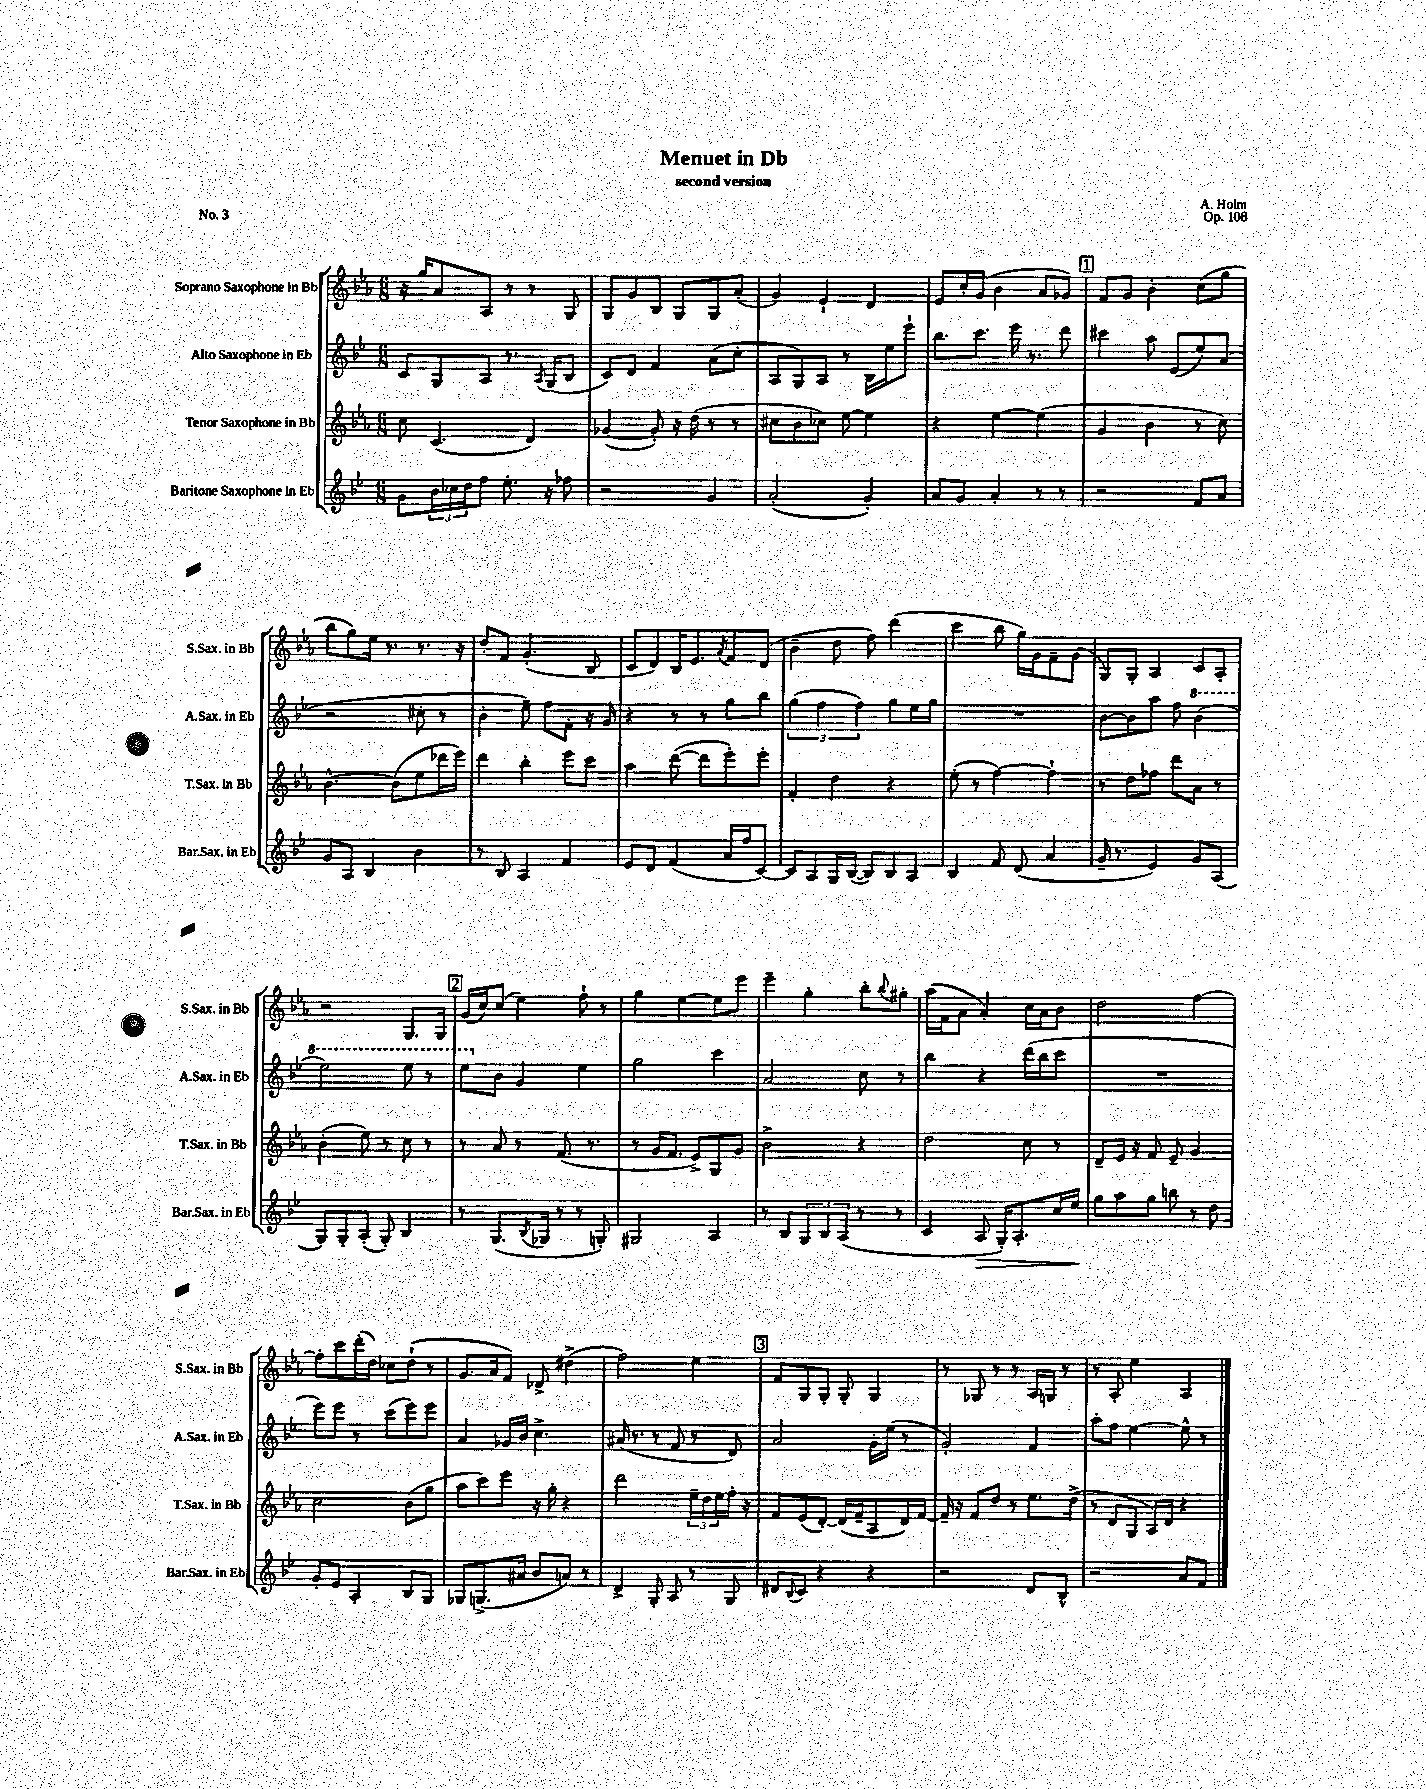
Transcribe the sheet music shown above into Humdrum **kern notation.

**kern	**kern	**kern	**kern
*staff4	*staff3	*staff2	*staff1
*clefG2	*clefG2	*clefG2	*clefG2
*k[b-e-]	*k[b-e-a-]	*k[b-e-]	*k[b-e-a-]
*M6/8	*M6/8	*M6/8	*M6/8
8g	8cc	8c	16r
.	.	.	16gg
24b-	(4.c	8G	8a-
24cc-	.	.	.
24dd	.	.	.
8ff	.	8A	8A-
8.ee-'	.	8.r	8r
.	4d)	.	8r
.	.	8qA	.
16r	.	(16G	.
8ff-	.	8B-	8G
=	=	=	=
2r	([4g-	8c)	8G
.	.	8d	8g
.	8g-'])	4f	8B-
.	16r	.	8G
.	(16dd	.	.
4g	8r	(8a	8G
.	8r	8cc'	(8a-'
=	=	=	=
(2a'	8cc#	8A	4g)
.	8b-	8G)	.
.	8cc-)	8A	4e-`
.	[8ee-	8r	.
4g')	4ee-]	16B-	4d
.	.	16ee-	.
.	.	8eee-`	.
=	=	=	=
8a	4r	8.bb-	8e-
8g	.	.	16cc'
.	.	8.ccc	(16g
4a'	[4ee-	.	4b-
.	.	16eee-	.
.	.	8.r	.
8r	(4ee-]	.	8a-
8r	.	8ddd	8g-)
=	=	=	=
2r	4g	4ccc#	8f
.	.	.	8g
.	4b-	8aa	4b-'
.	.	(8e-	.
8f	8r	8ee-)	(8cc
8a	8cc)	(8a	8gg
=	=	=	=
8g	[4.b-^^	2r	8bb-
8A	.	.	8gg)
4B-	.	.	16ee-
.	.	.	8.r
.	(8b-]	.	.
4b-	8ee-	8cc#'	8.r
.	16ddd-	8r	.
.	16eee-)	.	16r
=	=	=	=
8r	4ddd	4b-'	8dd'
8B-	.	.	8f
4A	4bb-'	8ee-~)	(4.g'
.	.	8ff	.
4f	8eee-	8f'	.
.	8ccc	16r	8B-
.	.	16g	.
=	=	=	=
8e-	4aa-	4r	8c
8d	.	.	8d)
(4f	([8ddd	8r	16B-
.	.	.	8.e-
.	8ddd]	8r	.
.	.	.	8qa-
16a	8eee-')	8gg	8f
16ff	.	.	.
[8c)	8eee-'	8bb-	(8d
=	=	=	=
8c]	4f'	(6gg	4b-~
8A	.	.	.
.	.	6ff	.
16G	4dd	.	8dd
([16B-	.	.	.
.	.	6ff)	.
8B-])	.	.	8ff)
8B-	4r	8gg	(4ddd
8A	.	16ee-	.
.	.	16gg	.
=	=	=	=
4B-	(8ee-'	2.r	4ccc
.	8r	.	.
8f	[4ff)	.	8bb-
(8d	.	.	16gg)
.	.	.	16g
4a	4ff`]	.	8f~
.	.	.	(8g
=	=	=	=
16g~	8r	[8b-	8G)
8.r	.	.	.
.	8dd	8b-]	8G'
4e-)	8ff-	8aa	4A-
.	8ddd	8ff	.
8g	8a-	(4bb-	8c
(8A	8r	.	8A-'
=	=	=	=
8G)	(4b-'	2eee-)	2r
8G'	.	.	.
(8A'	8ee-)	.	.
8G')	8r	.	.
4B-	8cc	8eee-	8.G
.	8r	8r	.
.	.	.	16G
=	=	=	=
8r	8r	8eee-	(16g
.	.	.	16cc)
(8.G	8a-	8b-	(8cc
.	8r	4g	4ee-)
8qB-	.	.	.
16G-	.	.	.
8r	(8.f	.	.
8r	.	4ee-	8ff`
.	8.r	.	.
8G')	.	.	8r
=	=	=	=
2G#	8r	2gg	4gg
.	16g	.	.
.	8.f	.	.
.	.	.	[4ee-
.	8e-^)	.	.
4A	8G	4ccc	8ee-]
.	8g	.	8eee-
=	=	=	=
8r	2b-^	2a	4eee-~
8B-	.	.	.
12G	.	.	4gg'
12B-	.	.	.
(12A	.	.	.
8r	4r	8cc	8bb-'
.	.	.	8qqbb-
8r	.	8r	8gg#'
=	=	=	=
4c	2dd	4bb-	(16aa-
.	.	.	16f
.	.	.	8a-
8A	.	4r	4a-')
16G')	.	.	.
8.A'	.	.	.
.	8cc	(16ddd	16cc
.	.	16bb-	16a-
16cc	8r	8ccc	8b-
16ee-	.	.	.
=	=	=	=
8gg	8d~	2.r	2dd
8aa	16e-	.	.
.	16r	.	.
8gg	8f	.	.
8bb	8e-~	.	.
8r	4g	.	[4ff
8dd	.	.	.
=	=	=	=
8g'	2cc	8eee-)	8ff']
8e-	.	8eee-	8ccc
4A'	.	8r	(16ddd'
.	.	.	16dd)
.	.	(8ccc	8cc-
8B-	(8b-	8eee-)	(8dd`
8G	8gg	8eee-	8r
=	=	=	=
8G-	8aa-	4a	8.g
(8.G^	8ccc)	.	.
.	.	.	16a-
.	8eee-	16g-	8f)
16a#	.	16b-	.
8b-	16r	4.cc^	8d-^
.	16gg'	.	.
8a)	4r	.	(4dd#^
8r	.	.	.
=	=	=	=
4d^	2ddd	(16a#	2ff)
.	.	8.r	.
8G'	.	8r	.
8A	.	8f	.
8r	24ee-~	8r	4ee-
.	24dd	.	.
.	24ee-	.	.
8G	16ff'	8d)	.
.	16r	.	.
=	=	=	=
8d#	8f	2a	8f
8qqB-	.	.	.
8c	(8e-	.	8G
4r	[8d')	.	8G'
.	(16d]	.	8G'
.	16f~	.	.
4r	8A-	16g'	4G
.	.	(16ee-	.
.	16d)	8r	.
.	[16f	.	.
=	=	=	=
2r	16f~]	2g')	8r
.	16r	.	.
.	8f	.	8G-
.	8dd	.	8r
.	8r	.	8r
8d	8.ee-	4f	16A-
.	.	.	16G
8B-^^	.	.	8r
.	(16dd^	.	.
=	=	=	=
2r	8r	8aa'	8r
.	8d	8ff	8A-'
.	8G	[4ee-	4ee-
.	16A-)	.	.
.	16d	.	.
8a	4r	8ee-^^]	4A-
8f	.	8r	.
==	==	==	==
*-	*-	*-	*-
